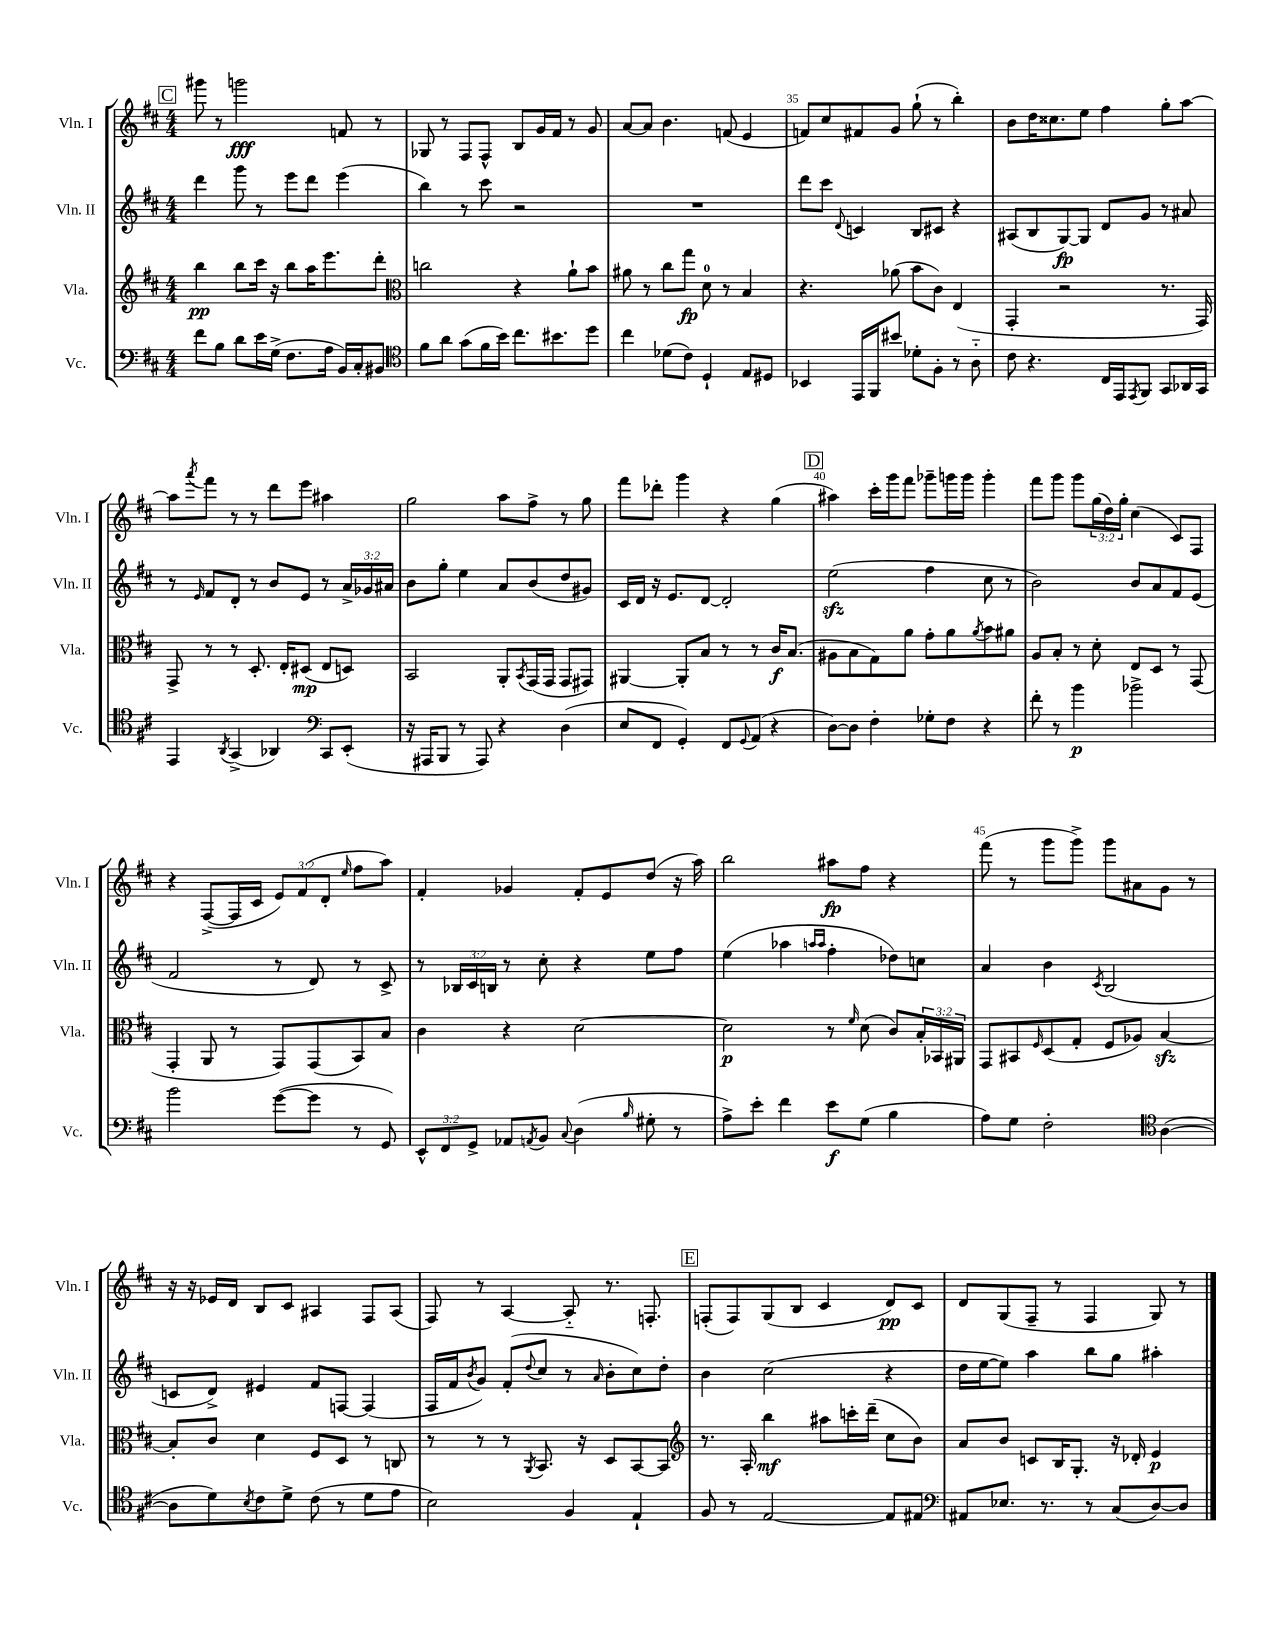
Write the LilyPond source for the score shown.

<<
\new StaffGroup <<
\new Staff = "s0" \with { instrumentName = "Vln. I" shortInstrumentName = "Vln. I" } {
    \clef treble \key d \major \numericTimeSignature \time 4/4 \override Staff.TupletNumber.text = #tuplet-number::calc-fraction-text
    \mark \markup { \box "C" } gis'''8 r8 g'''2\fff f'8 r8 |
    ges8 r8 fis8 fis8-^ b8 g'16 fis'16 r8 g'8 |
    a'8~ a'8 b'4. f'8( e'4 |
    f'8) cis''8 fis'8 g'8 g''8-!( r8 b''4-.) |
    b'8 d''16 cisis''8. e''8 fis''4 g''8-. a''8~ |
    a''8 \acciaccatura { a'''8 } fis'''8 r8 r8 d'''8 e'''8 ais''4 |
    g''2 a''8 fis''8-> r8 g''8 |
    fis'''8 des'''8-. g'''4 r4 g''4( |
    \mark \markup { \box "D" } ais''4) cis'''16-. g'''16 fis'''8 ges'''8-- g'''16 g'''16 g'''4-. |
    fis'''8 g'''8 g'''8 \tuplet 3/2 { g''16( d''16) g''16-. } cis''4( cis'8) fis8 |
    r4 fis8~->( fis16 cis'16 \tuplet 3/2 { e'8) fis'8( d'8-. } \grace { e''16 } fis''8 a''8) |
    fis'4-. ges'4 fis'8-. e'8 d''8( r16 a''16) |
    b''2 ais''8\fp fis''8 r4 |
    fis'''8( r8 g'''8 g'''8->) g'''8 ais'8 g'8 r8 |
    r16 r16 ees'16 d'16 b8 cis'8 ais4 fis8 ais8( |
    fis8) r8 a4~ a8-_ r8. f8.-. |
    \mark \markup { \box "E" } f8-.( f8) g8( b8 cis'4 d'8\pp) cis'8 |
    d'8 g8( fis8-- r8 fis4 g8) r8 \bar "|." |
}
\new Staff = "s1" \with { instrumentName = "Vln. II" shortInstrumentName = "Vln. II" } {
    \clef treble \key d \major \numericTimeSignature \time 4/4 \override Staff.TupletNumber.text = #tuplet-number::calc-fraction-text
    \mark \markup { \box "C" } d'''4 g'''8 r8 e'''8 d'''8 e'''4( |
    b''4) r8 cis'''8 r2 |
    R1 |
    d'''8 cis'''8 \appoggiatura { d'8 } c'4 b8 cis'8 r4 |
    ais8( b8 g8~\fp) g8 d'8 g'8 r8 ais'8 |
    r8 \grace { e'16 } fis'8 d'8-. r8 b'8 e'8 r8 \tuplet 3/2 { a'16-> ges'16 ais'16 } |
    b'8 g''8-. e''4 a'8 b'8( d''8 gis'8) |
    cis'16 d'16 r16 e'8. d'8~ d'2-. |
    \mark \markup { \box "D" } e''2\sfz( fis''4 cis''8 r8 |
    b'2) b'8 a'8 fis'8 e'8( |
    fis'2 r8 d'8) r8 cis'8-> |
    r8 \tuplet 3/2 { bes16 cis'16 b16 } r8 cis''8-. r4 e''8 fis''8 |
    e''4( aes''4 \grace { a''16 a''16 } fis''4-. des''8) c''8 |
    a'4 b'4 \acciaccatura { cis'8 } b2( |
    c'8 d'8->) eis'4 fis'8 f8~ f4( |
    fis16 fis'16 \acciaccatura { b'8 } g'8) fis'8-.( \appoggiatura { d''8 } cis''8 r8 \grace { a'16 } b'8-. cis''8) d''8-. |
    \mark \markup { \box "E" } b'4 cis''2( r4 |
    d''16 e''16~ e''8) a''4 b''8 g''8 ais''4-. \bar "|." |
}
\new Staff = "s2" \with { instrumentName = "Vla." shortInstrumentName = "Vla." } {
    \clef treble \key d \major \numericTimeSignature \time 4/4 \override Staff.TupletNumber.text = #tuplet-number::calc-fraction-text
    \mark \markup { \box "C" } b''4\pp b''8 cis'''16 r16 b''8 a''16 e'''8. d'''8-. |
    \clef alto c''2 r4 a'8-! b'8 |
    ais'8 r8 cis''8 g''8\fp d'8-0 r8 b4 |
    r4. aes'8( b'8 cis'8) e4( |
    g,4-. r2 r8. g,16) |
    g,8-> r8 r8 d8.-. e16-. dis8\mp( e8 d8) |
    b,2 a,8-. \acciaccatura { b,8 } g,16( g,16 g,8 gis,8) |
    ais,4~ ais,8-. b8 r8 r8 cis'16\f b8.( |
    \mark \markup { \box "D" } ais8 b8 g8) a'8 g'8-. a'8 \acciaccatura { a'8 } b'8 ais'8 |
    a8 b8-. r8 d'8-. e8 d8 r8 g,8( |
    g,4-. a,8 r8 g,8) g,8( b,8) b8 |
    cis'4 r4 d'2~ |
    d'2\p r8 \grace { fis'16 } d'8( cis'8) \tuplet 3/2 { b16-. bes,16 ais,16 } |
    g,8 bis,8 \grace { fis16 } d8( g8-. fis8 aes8) b4~\sfz |
    b8-. cis'8 d'4 fis8 d8 r8 c8 |
    r8 r8 r8 \acciaccatura { a,8 } b,8. r16 d8 b,8~ b,8 |
    \mark \markup { \box "E" } \clef treble r8. a16-. b''4\mf ais''8 c'''16-. d'''16--( cis''8 b'8) |
    a'8 b'8 c'8 b16 g8.-. r16 des'16-. e'4\p \bar "|." |
}
\new Staff = "s3" \with { instrumentName = "Vc." shortInstrumentName = "Vc." } {
    \clef bass \key d \major \numericTimeSignature \time 4/4 \override Staff.TupletNumber.text = #tuplet-number::calc-fraction-text
    \mark \markup { \box "C" } fis'8 b8 d'8 e'16 g16->( fis8. a16 b,16) cis16-. bis,8 |
    \clef tenor fis'8 a'8 g'8( fis'16 b'16) cis''8. bis'8. d''8 |
    cis''4 des'8( cis'8) d4-! e8 dis8 |
    bes,4 e,16 fis,16 bis'8 des'8-. fis8-. r8 a8-_ |
    cis'8 r4. cis16 e,16 \acciaccatura { e,8 } fis,8 g,8 aes,16 g,16 |
    e,4 \acciaccatura { a,8 } g,4->( aes,4) \clef bass cis,8 e,8-.( |
    r16 ais,,16 b,,8 r8 ais,,8) r4 d4( |
    e8 fis,8 g,4-.) fis,8 \appoggiatura { g,8 } a,8( r4 |
    \mark \markup { \box "D" } d8~) d8 fis4-. ges8-. fis8 r4 |
    fis'8-. r8 b'4\p bes'2-> |
    b'2 g'8~( g'8 r8 g,8) |
    \tuplet 3/2 { e,8-^ fis,8 g,8-> } aes,8 \acciaccatura { a,8 } b,8 \appoggiatura { cis8 } d4( \grace { b16 } gis8-. r8 |
    a8->) e'8-. fis'4 e'8\f g8( b4 |
    a8) g8 fis2-. \clef tenor a4~( |
    a8 d'8) \acciaccatura { b8 } cis'8 d'8-> cis'8( r8 d'8 e'8 |
    b2) fis4 e4-! |
    \mark \markup { \box "E" } fis8 r8 e2~ e8 eis8 |
    \clef bass ais,8 ees8. r8. r8 cis8( d8~) d8 \bar "|." |
}
>>
>>
\layout { \context { \Score currentBarNumber = #32 \override BarNumber.break-visibility = ##(#f #t #t) barNumberVisibility = #(every-nth-bar-number-visible 5) } }
